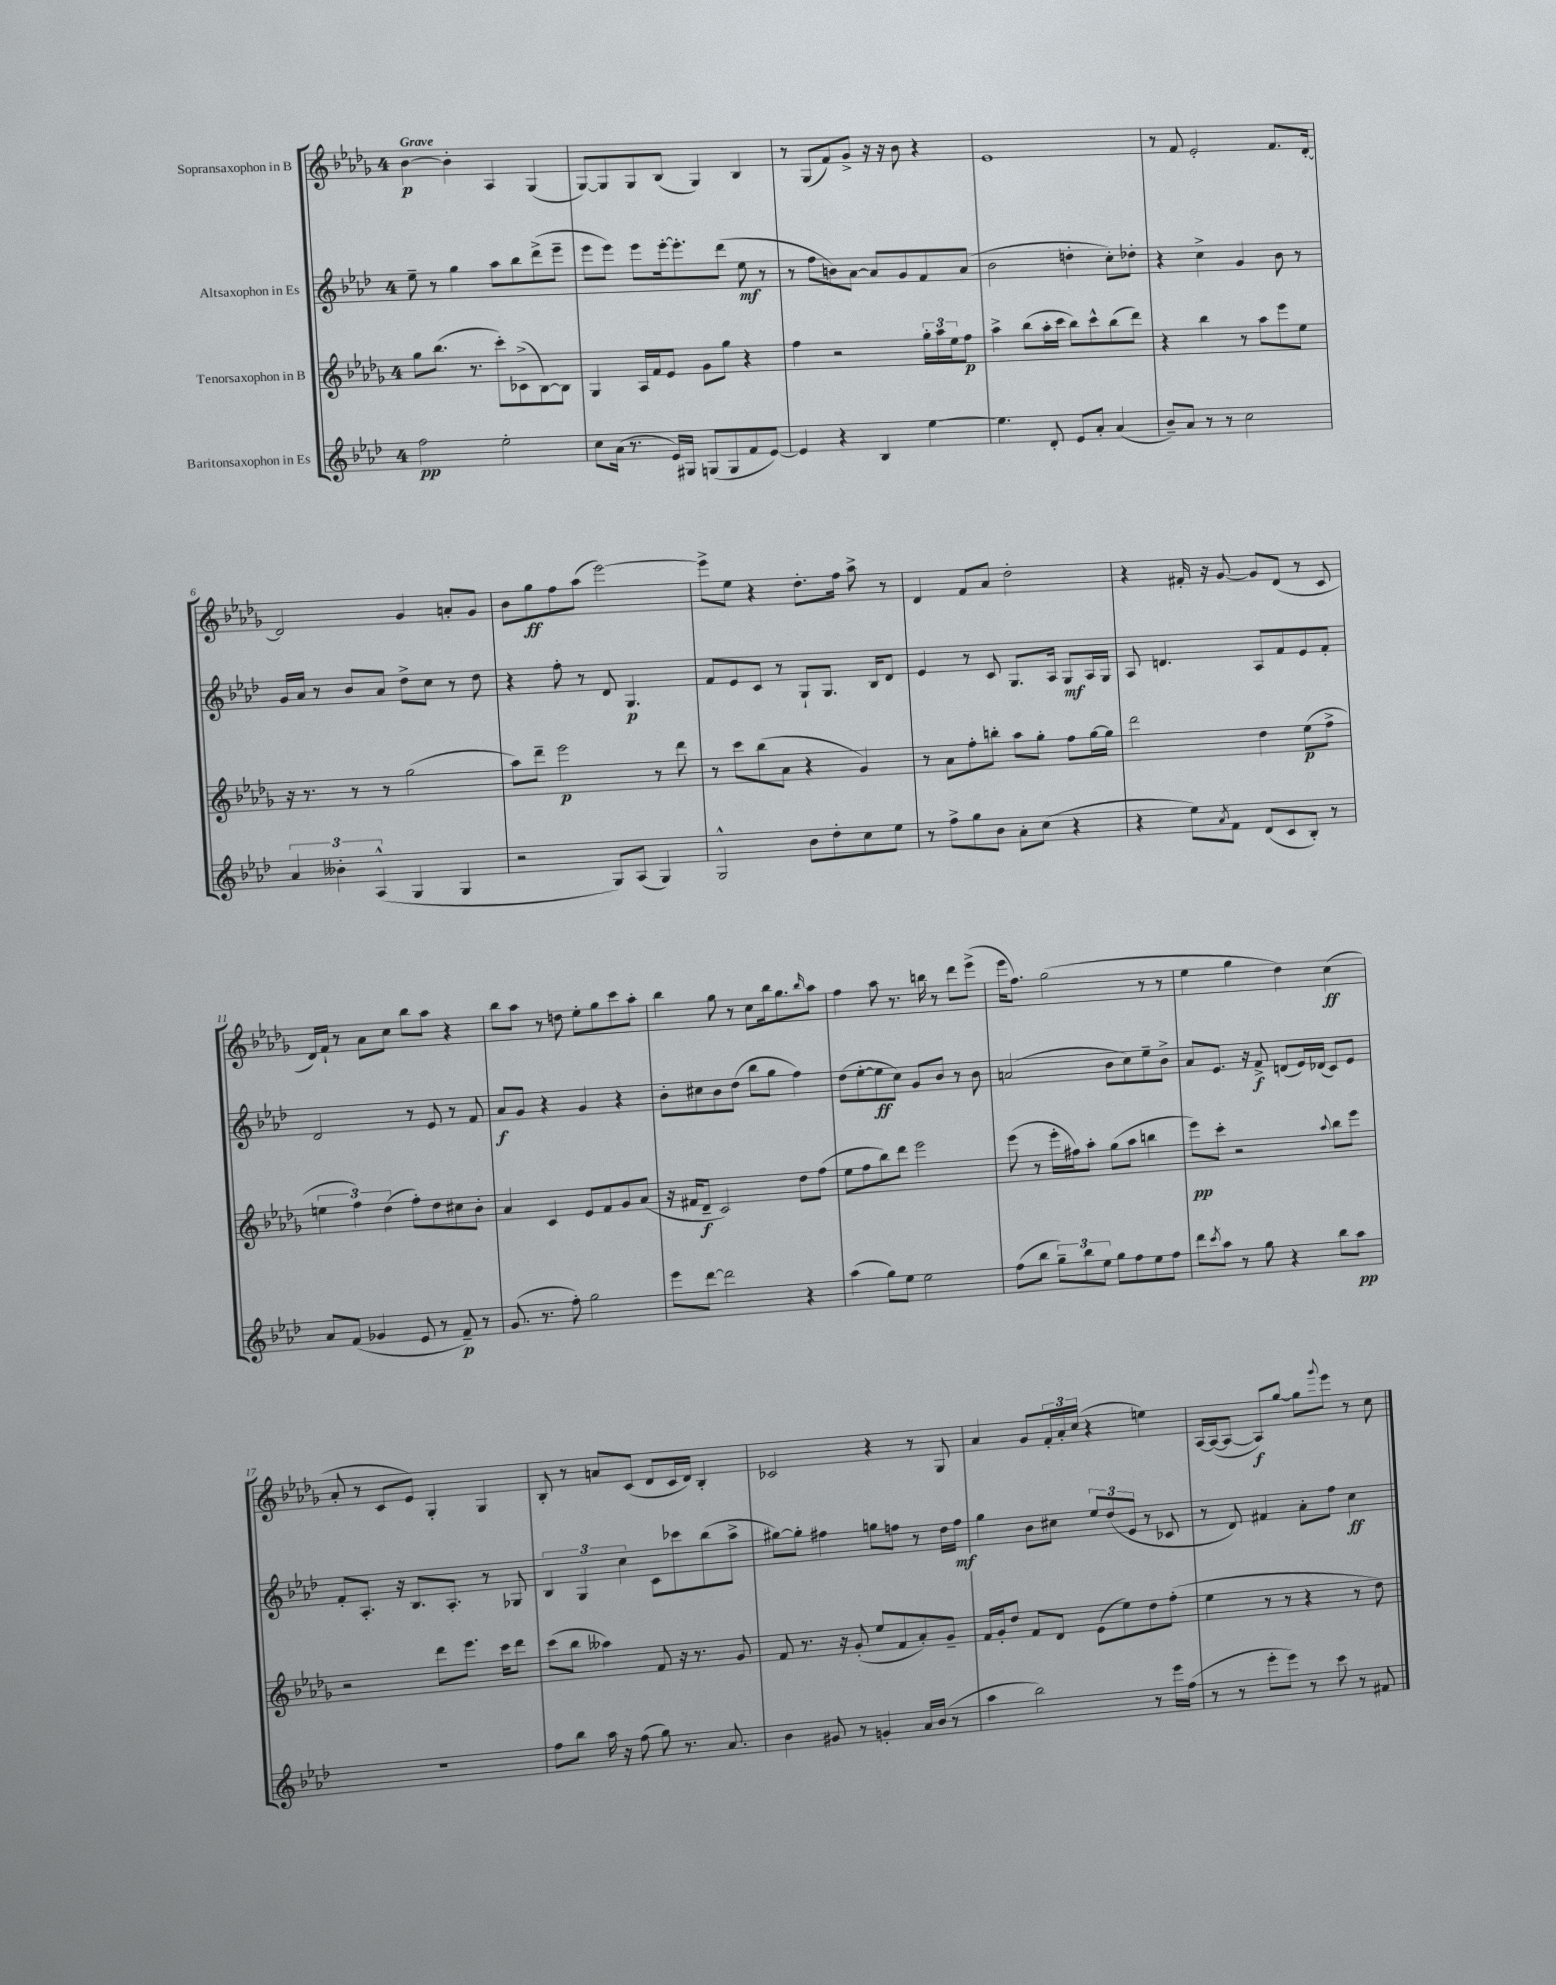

**kern	**kern	**kern	**kern
*staff4	*staff3	*staff2	*staff1
*clefG2	*clefG2	*clefG2	*clefG2
*k[b-e-a-d-]	*k[b-e-a-d-g-]	*k[b-e-a-d-]	*k[b-e-a-d-g-]
*M4/4	*M4/4	*M4/4	*M4/4
2ff	8gg-	8ee-~	[4b-
.	(8.bb-	8r	.
.	.	4gg	4b-']
.	8.r	.	.
2ee-'	8ccc')	8aa-	4A-
.	(8c-^	8bb-	.
.	[8B-)	(8ddd-^	(4G-
.	8B-]	8eee-~	.
=	=	=	=
8cc	4G-	8eee-	[8G-)
(16a-	.	8eee-)	8G-]
8.r	.	.	.
.	16A-	8eee-	8G-
.	16f	.	.
16e-)	8e-	[16eee-'	(8B-
16G#	.	8.eee-']	.
(8G	8g-	.	4G-)
8G	8gg-	(8ddd-	.
8f	4r	8ee-	4B-
[8e-)	.	8r	.
=	=	=	=
4e-]	4ff	8r	8r
.	.	8ff	(8G-
4r	2r	8b)	8f)
.	.	[8a-	8g-^
4B-	.	8a-]	16r
.	.	.	16r
.	.	8g	8b-
[4ee-	24gg-'	8f	4r
.	24aa-	.	.
.	24ee-	.	.
.	8ff	(8a-	.
=	=	=	=
4.ee-]	4aa-^	2b-	1e-
.	(8bb-	.	.
8d-'	16aa-'	.	.
.	16ccc	.	.
8e-	8bb-)	4dd'	.
8a-'	8ccc^^	.	.
(4a-	(8bb-	8cc')	.
.	8ddd-)	8dd-'	.
=	=	=	=
8b-~)	4r	4r	8r
8a-	.	.	8f
8r	4bb-	4cc^	2e-'
8r	.	.	.
2cc	8r	4g	.
.	8aa-	.	.
.	8eee-	8b-	8.f
.	8ee-	8r	.
.	.	.	[16d-'
=	=	=	=
6a-	16r	16g	2d-]
.	8.r	16a-	.
.	.	8r	.
6b--'	.	.	.
.	8r	8b-	.
(6A-^^	.	.	.
.	8r	8a-	.
4G	(2gg-	8dd-^	4g-
.	.	8cc	.
4G	.	8r	8a'
.	.	8dd-	8g-
=	=	=	=
2r	8aa-)	4r	8b-
.	8ddd-~	.	8gg-
.	2eee-	8ff'	8ff
.	.	8r	(8aa-
8G)	.	8d-	[2eee-)
(8A-	.	4.G	.
4G)	8r	.	.
.	8ddd-	.	.
=	=	=	=
2G^^	8r	8f	8eee-^]
.	8ccc	8e-	8ee-
.	(8bb-	8c	4r
.	8a-	8r	.
8b-	4r	8G`	8.dd-'
8dd-'	.	8.G	.
.	.	.	16ff
8cc	4g-)	.	8aa-^
.	.	16B-	.
8ee-	.	8d-	8r
=	=	=	=
8r	8r	4e-	4d-
8ff^	8a-	.	.
8gg	8ff'	8r	8f
8b-	8bb'	8c	8a-
8a-'	8aa-	8.G	2dd-'
(8cc	8gg-'	.	.
.	.	16A-	.
4r	8ff	8G	.
.	[16gg-	16A-	.
.	16gg-]	16G	.
=	=	=	=
4r	2ddd-	8A-	4r
.	.	4.d	.
8ee-)	.	.	16f#'
.	.	.	16r
8qa-	.	.	.
8f	.	.	[8g-
(8d-	4dd-	8A-	8g-]
8c	.	8f	(8d-
8B-')	(8ee-	8e-	8r
8r	8ff^	8f'	8c
=	=	=	=
8a-	6ee	2d-	16d-)
.	.	.	16f`
(8f	.	.	8r
.	6ff)	.	.
4g-	.	.	8a-
.	(6dd-	.	.
.	.	.	8cc
8e-	8ff')	8r	8bb-
8r	8dd-	8e-	8aa-
8f~)	8cc#	8r	4r
8r	8b-'	8f	.
=	=	=	=
(8.g	4a-	8a-	8bb-
.	.	8g	8aa-
8.r	.	.	.
.	4c	4r	8r
8ff')	.	.	8dd
2gg	8e-	4g	8ee-'
.	8f	.	8gg-
.	8g-	4r	8ccc
.	(8a-	.	8aa-'
=	=	=	=
8eee-	16r	8b-'	4bb-
.	16f#	.	.
[8ddd-	8d-~	8cc#	.
2ddd-]	2c)	8b-	8gg-
.	.	(8dd-	8r
.	.	8bb-	8cc
.	.	8gg	16bb-
.	.	.	8.gg-
4r	8dd-	4ff)	.
.	.	.	16qqbb-
.	(8ff	.	8aa-
=	=	=	=
(4aa-	8ee-	(8dd-	4ff
.	8ff	[8ee-'	.
8gg)	8bb-)	8ee-]	8aa-
8ee-	8ddd-	8cc)	8.r
2ee-	2eee-	8g	.
.	.	.	16bb
.	.	8b-	8r
.	.	8r	8ddd-
.	.	8b-	(8eee-^
=	=	=	=
(8ff	(8eee-	(2a	16eee-
.	.	.	8.ff)
8bb-	8r	.	.
12gg~)	16eee-'	.	(2gg-
.	16ff#)	.	.
12bb-	.	.	.
.	8aa-'	.	.
12ee-	.	.	.
8gg	(8gg-	8b-	.
8ff	8aa-	8cc)	.
8ee-	4bb	8ee-~	8r
8ff	.	8b-^	8r
=	=	=	=
8ddd-	8eee-)	8a-	4ee-
8qccc	.	.	.
8aa-	8ccc'	8.e-	.
8r	2r	.	4gg-
.	.	16r	.
8gg	.	8f^	.
4r	.	(8d	4dd-)
.	.	16e-)	.
.	.	(16d-	.
.	8qqaa-	.	.
8bb-	8bb-	8c)	(4cc
8aa-	8eee-	8e-	.
=	=	=	=
1r	2r	8f'	8a-'
.	.	8.A-'	8r
.	.	.	8c
.	.	16r	.
.	.	8.B-	8e-)
.	8ddd-	.	4G-'
.	.	8.A-'	.
.	8.eee-	.	.
.	.	8r	4G-
.	16ccc	.	.
.	8ddd-	8G-	.
=	=	=	=
8ff	(8ccc	6B-	8B-'
8bb-	8bb-	.	8r
.	.	6G	.
16aa-	4aa--)	.	8a
16r	.	.	.
.	.	6cc	.
(8ff	.	.	(8c
8gg)	8f	8c	8d-
8.r	16r	8ccc-	16c
.	8.r	.	16d-)
.	.	(8bb-	4B-'
8.a-	.	.	.
.	8g-	8aa-^	.
=	=	=	=
4b-	8f	[8gg#)	2c-
.	8.r	8gg#']	.
8g#	.	4ff#	.
.	16r	.	.
8r	(8g-'	.	.
4g'	8ee-	8gg	4r
.	8f	8ff	.
16a-	8a-')	8r	8r
(16b-	.	.	.
8r	8g-~	16dd-	8G-
.	.	16ff	.
=	=	=	=
4aa-	16f	4gg	4a-
.	16g-'	.	.
.	8dd-	.	.
2bb-)	8f	8b-	8g-
.	8d-	8cc#	24f'
.	.	.	24a-'
.	.	.	(24cc
.	(8e-	12ee-	4r
.	.	(12dd-	.
.	8ee-)	.	.
.	.	12e-	.
8r	8dd-	8r	4ee)
16eee-	(8ff'	8c-	.
(16ff	.	.	.
=	=	=	=
8r	4ee-	8r	[16A-
.	.	.	(16A-_
8r	.	8d-)	8A-_
8eee-'	8r	4f#	8A-])
8eee-)	8r	.	[8gg-
8r	4r	8a-'	8gg-]
.	.	.	8qqggg-
8ccc	.	8ff	8eee-
8r	8r	4cc	8r
8f#	8dd-)	.	8cc
==	==	==	==
*-	*-	*-	*-
